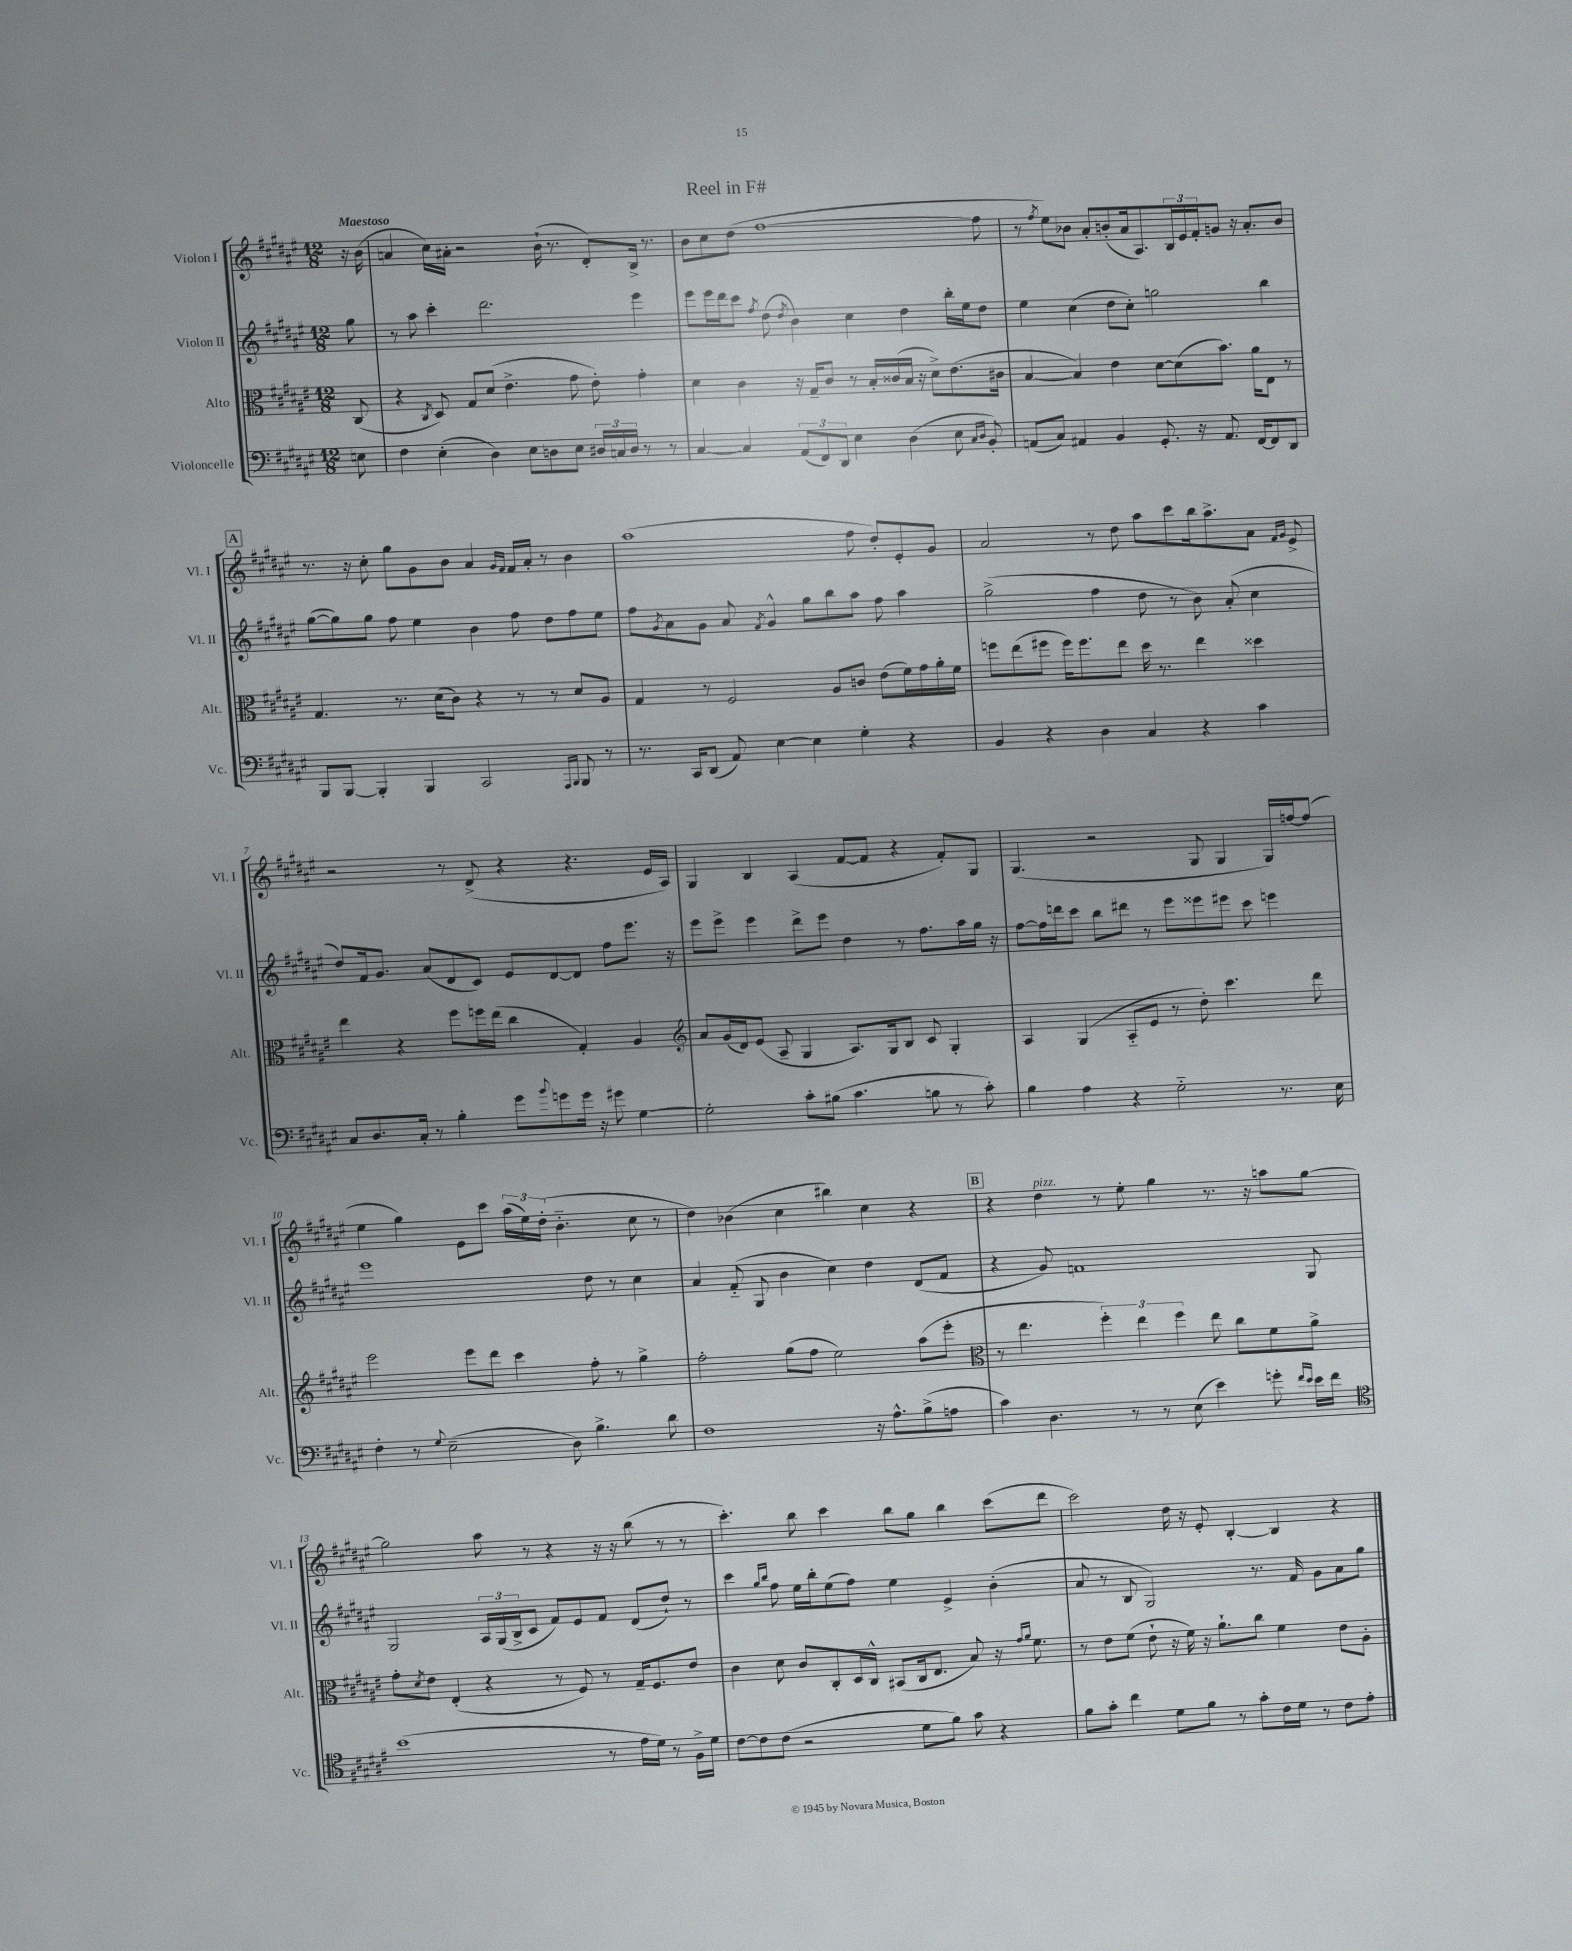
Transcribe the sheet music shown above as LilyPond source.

\header { title = "Reel in F#" }
<<
\new StaffGroup <<
\new Staff = "s0" \with { instrumentName = "Violon I" shortInstrumentName = "Vl. I" } {
    \clef treble \key fis \major \numericTimeSignature \time 12/8 \partial 8 \tempo "Maestoso"
    r16 b'16( |
    a'4 cis''16) ais'16-. r2 b'16-!( r8. dis'8-.) b16-> r8. |
    b'8 cis''8 dis''8( fis''1~ fis''8 |
    r8 \acciaccatura { fis''8 } eis''8) bes'8 ais'8-. b'8-.( ais'16 ais8.) \tuplet 3/2 { b16 eis'16 fis'16-. } g'8 r16 ais'8.-. b'8 |
    \mark \markup { \box "A" } r8. r16 cis''8-. gis''8 gis'8 b'8 ais'4 \grace { gis'16 fis'16 } fis'16 ais'16-. r8 b'4 |
    ais''1( fis''8 dis''8-.) eis'8-. gis'8 |
    ais'2 r8 dis''8 ais''8 cis'''8 b''16 ais''8.-> ais'8 \grace { fis'16 gis'16 } eis'8-> |
    r2 r8 dis'8->( r4 r4. eis'16 ais16) |
    gis4 b4 ais4( fis'8~ fis'8 r4 fis'8-.) gis8 |
    gis4.( r2 gis8 gis4 gis16) f''16~ f''8( |
    eis''4 gis''4) eis'8 cis'''8 \tuplet 3/2 { ais''16( eis''16) dis''16-.( } b'4.-_ cis''8 r8 |
    dis''4) bes'4( cis''4 bis''4) cis''4 r4 |
    \mark \markup { \box "B" } r4 dis''4^\markup { \italic "pizz." } r8 eis''8-. gis''4 r8. r16 a''8 gis''8~ |
    gis''2 ais''8 r8 r4 r16 r16 b''8( r8 r8 |
    cis'''4.-.) b''8 cis'''4 b''8 gis''8 b''4 cis'''8( dis'''8 |
    cis'''2) dis''16 r16 eis'8-. b4~-. b4 r4 \bar "|." |
}
\new Staff = "s1" \with { instrumentName = "Violon II" shortInstrumentName = "Vl. II" } {
    \clef treble \key fis \major \numericTimeSignature \time 12/8 \partial 8
    gis''8 |
    r8 ais''8 cis'''4-. dis'''2. eis'''4 |
    eis'''8 eis'''16 dis'''16 cis'''8 \acciaccatura { fis''8 } dis''8( \acciaccatura { dis''8 } b'4) cis''4 dis''4 b''16-. eis''16 dis''8 |
    eis''4 cis''4( dis''8 cis''8-.) g''2 b''4 |
    \mark \markup { \box "A" } gis''8~( gis''8) gis''8 fis''8 eis''4 b'4 fis''8 dis''8 fis''8 eis''8 |
    fis''8 \acciaccatura { gis'8 } ais'8 gis'8 ais'8 \acciaccatura { fis'8 } gis'4-^ gis''8 b''8 ais''8 fis''8 ais''4 |
    gis''2->( fis''4 dis''8 r8 b'8) ais'8-.( cis''4 |
    dis''8) fis'16 gis'8. ais'8( dis'8 cis'8) eis'8 dis'8~ dis'8 fis''8 eis'''8. r16 |
    eis'''8 eis'''8-> eis'''4 dis'''8-> eis'''8 dis''4 r8 fis''8. ais''16 gis''16 r16 |
    fis''8~ fis''16 d'''16 cis'''8 b''8 dis'''8 r8 eis'''8 eisis'''8 eis'''8 cis'''8 e'''4 |
    eis'''1 dis''8 r8 cis''4 |
    ais'4 fis'8-_( gis8 b'4 cis''4) dis''4 dis'8( fis'8 |
    \mark \markup { \box "B" } r4 gis'8) f'1 gis8 |
    gis2 \tuplet 3/2 { ais16 gis16( b16-> } cis'8 fis'8) eis'8 fis'8 dis'8( dis''8-!) r8 |
    cis'''4 \grace { gis''16 b''16 } fis''8 eis''16 b''16-. eis''8( fis''8) eis''4 eis'4-> b'4-.( |
    ais'8 r8 b8 gis2) r8. fis'16 gis'8 ais'8 gis''8 \bar "|." |
}
\new Staff = "s2" \with { instrumentName = "Alto" shortInstrumentName = "Alt." } {
    \clef alto \key fis \major \numericTimeSignature \time 12/8 \partial 8
    cis8( |
    r4 \acciaccatura { cis8 } dis8) gis8 dis'8( eis'4.-> gis'8 eis'8-.) gis'4-. |
    dis'4 cis'4 r16 gis16-- cis'8 r8 b16-. cisis'16( b16 r16 dis'8->) eis'8.( cis'16 |
    b4~ b4) eis'4 dis'8~ dis'8( b'8.) ais'16 eis8 r8 |
    \mark \markup { \box "A" } gis4. r8. dis'16( cis'8) r4 r8 r8 dis'8 ais8 |
    gis4 r8 fis2 ais8 c'8 eis'8( fis'16) gis'16 ais'16-. fis'16 |
    f''8 eis''8( fis''8 fis''16) fis''8. eis''8 dis''16 r8. eis''4 disis''4 |
    eis''4 r4 fis''8 f''16 eis''16( cis''4 gis4-.) ais4 |
    \clef treble ais'8 gis'16( dis'16) eis'8( ais8-- gis4 ais8.) gis16 b8 cis'8 gis4-. |
    ais4 gis4( ais8-_ eis'8 r8 dis''8-.) cis'''4. dis'''8 |
    eis'''2 eis'''8 dis'''8 cis'''4 fis''8-. r8 gis''4-> |
    fis''2-. gis''8( fis''8 eis''2) ais''8( eis'''8-. |
    \mark \markup { \box "B" } \clef alto r8 eis''4. \tuplet 3/2 { fis''4-.) eis''4 fis''4 } eis''8 cis''8 fis'8 ais'8-> |
    gis'8-. \acciaccatura { dis'8 } eis'8 eis4-.( r4 r8 fis8) r8 gis16-- fis8. eis'8 |
    cis'4 dis'8 cis'8 cis8-. dis16 cis16-^ bis,8( cis16 eis8. b8) r16 \grace { gis'16 ais'16 } fis'8. |
    r8 eis'8 fis'8( eis'8-! r16 fis'16) r16 ais'8.-! cis''8 fis'4 eis'8 ais8-. \bar "|." |
}
\new Staff = "s3" \with { instrumentName = "Violoncelle" shortInstrumentName = "Vc." } {
    \clef bass \key fis \major \numericTimeSignature \time 12/8 \partial 8
    e8 |
    fis4 eis4-.( dis4) eis8 d8 eis8 \tuplet 3/2 { dis16 c16 dis16 } r8 r8 |
    cis4~ cis4 \tuplet 3/2 { ais,8( fis,8) dis,8 } eis4 dis4( eis8 \grace { cis16 dis16 } b,8-.) |
    a,8( cis8) ais,4 b,4 gis,8.-. r16 ais,8. fis,16~ fis,8 dis,8 |
    \mark \markup { \box "A" } b,,8 b,,8~ b,,4-. b,,4 cis,2 \grace { ais,,16 b,,16 } b,,8 r8 |
    r8. cis,16 dis,8( ais,8) eis4~ eis4 gis4-. r4 |
    b,4 r4 dis4 cis4 r4 cis'4 |
    cis8 dis8. cis16-. r8 b4-. gis'8 \appoggiatura { b'8 } g'8 g'16 r16 gis'8 gis4~ |
    gis2-. cis'8-. bis8( cis'4. b8 r8 cis'8-.) |
    b4 ais4 r4 gis2-_ r8. eis16 |
    fis4-. r8 \appoggiatura { gis8 } eis2--( dis8) b4.-> dis'8 |
    fis1 r16 ais8.-^ b8->( a8 |
    \mark \markup { \box "B" } cis'4) dis4. r8 r8 eis8( eis'4) g'8-. \grace { fis'16 eis'16 } eis'16 fis'16 |
    \clef tenor b'1( r8 eis'16 dis'16) r8 fis16-> dis'16 |
    cis'8~ cis'8 cis'8( r2 dis'8 fis'8) gis'8 r4 |
    fis'8 gis'8-. cis''4 dis'8 fis'8 r8 gis'8-. cis'16 dis'16 r8 cis'8 eis'8-. \bar "|." |
}
>>
>>
